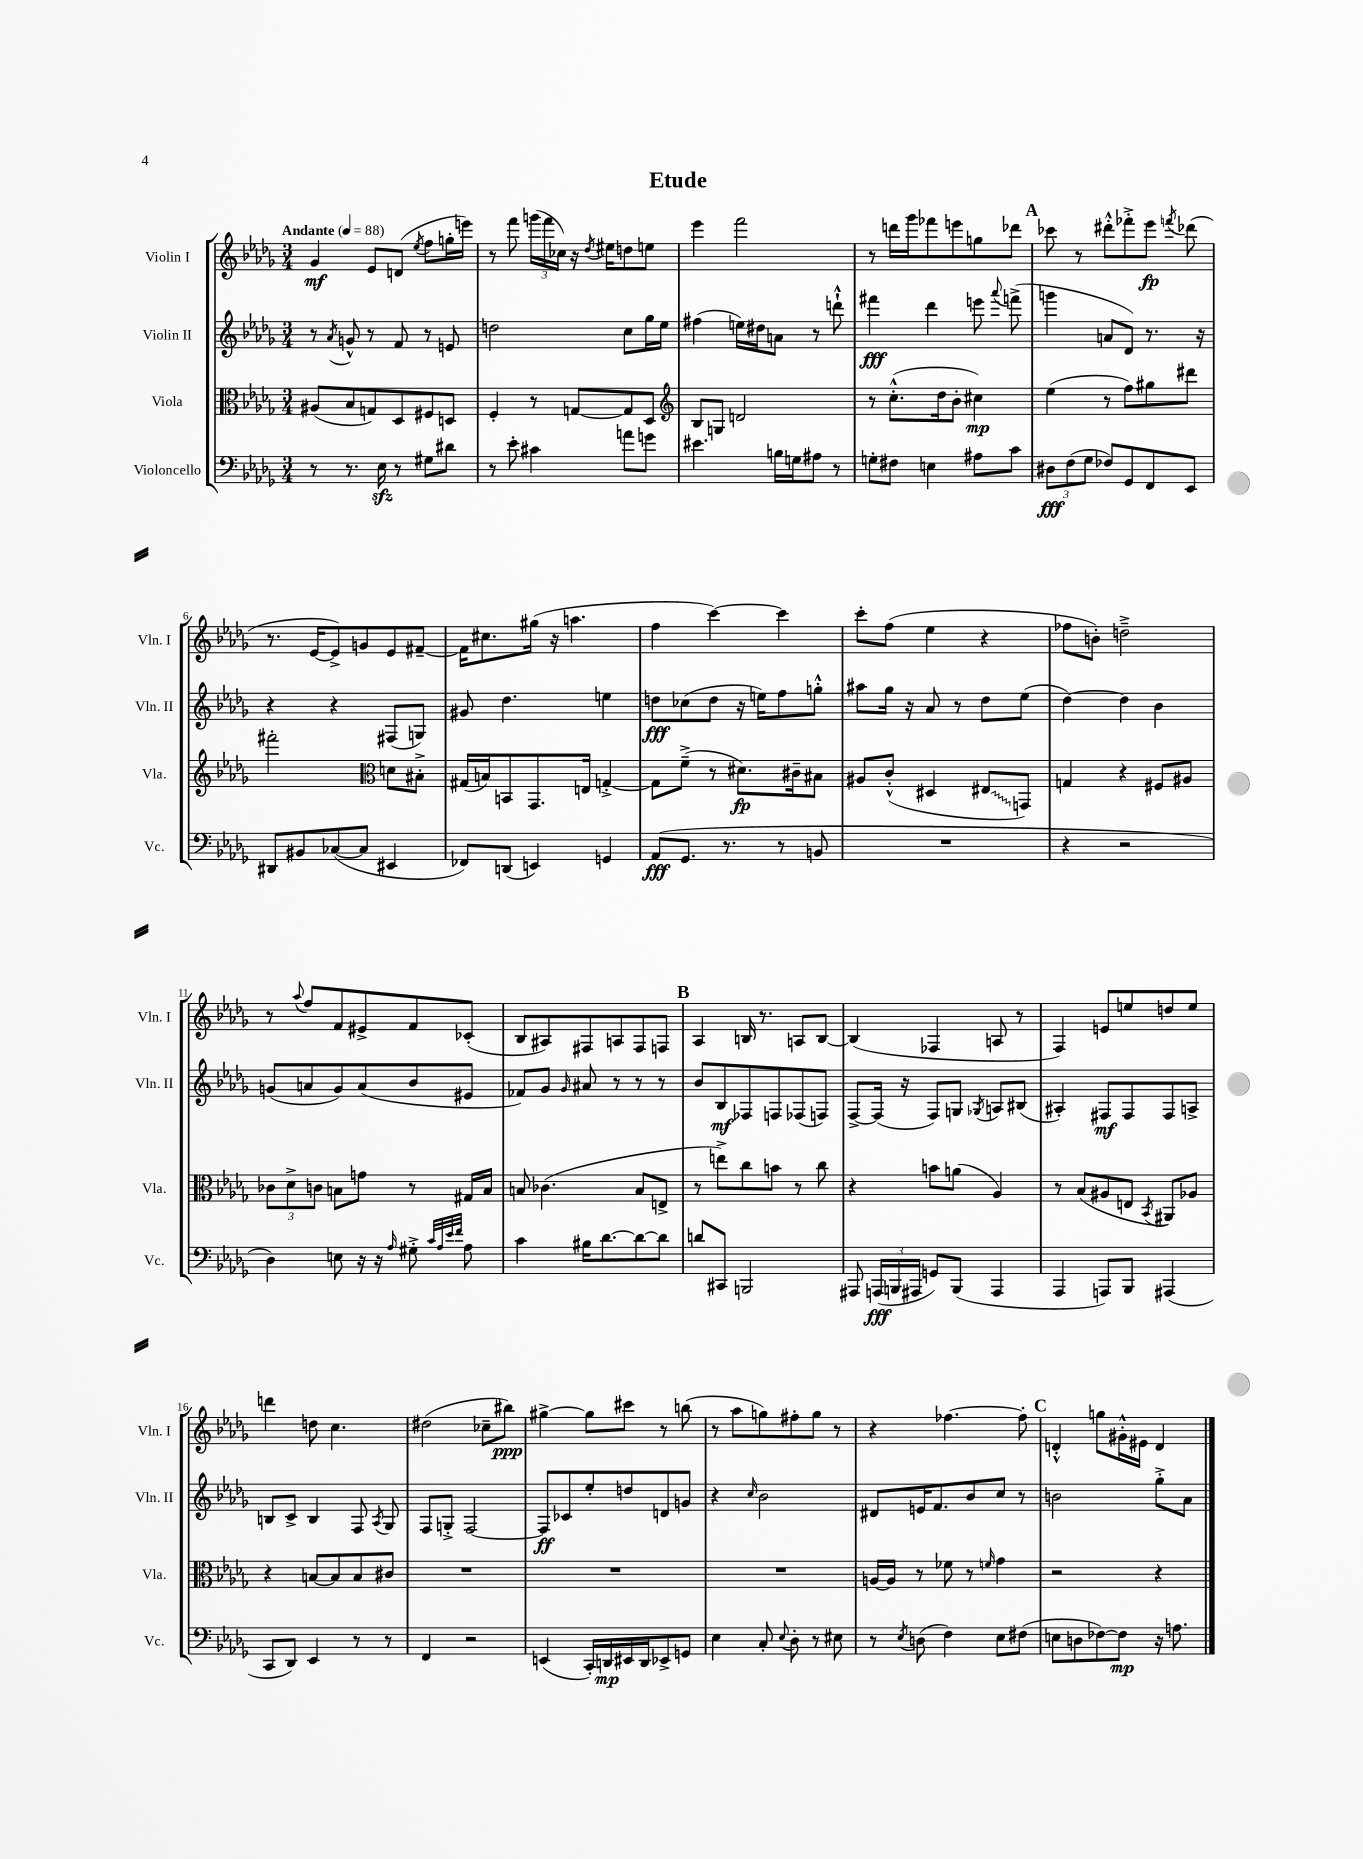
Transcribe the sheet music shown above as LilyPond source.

\header { title = "Etude" }
<<
\new StaffGroup <<
\new Staff = "s0" \with { instrumentName = "Violin I" shortInstrumentName = "Vln. I" } {
    \clef treble \key des \major \numericTimeSignature \time 3/4 \tempo "Andante" 4 = 88
    \autoBeamOff ges'4\mf ees'8[ d'8]( \acciaccatura { ees''8 } f''8[ g''16-. e'''16]) |
    r8 f'''8 \tuplet 3/2 { g'''16[( f'''16 ces''16]) } r16 \acciaccatura { des''8 } eis''16[ d''8 e''8] |
    ees'''4 f'''2 |
    r8 d'''16[ ges'''16 fes'''8 e'''8 g''8 des'''8] |
    \mark \markup { \bold "A" } ces'''8 r8 dis'''8[-.-^ fes'''8-.-> ees'''8]\fp \acciaccatura { f'''8 } des'''8( |
    r8. ees'16[~ ees'8->) g'8 ees'8 fis'8]~-- |
    fis'16[ cis''8. gis''16]( r16 a''4. |
    f''4 c'''4~) c'''4 |
    c'''8[-. f''8]( ees''4 r4 |
    fes''8[ b'8]-.) d''2---> |
    r8 \appoggiatura { aes''8 } f''8[ f'8 eis'8-> f'8 ces'8]-.( |
    bes8[ ais8) fis8 a8 fis8 f8] |
    \mark \markup { \bold "B" } aes4 b16 r8. a8[ b8]~ |
    b4( fes4 a8 r8 |
    f4) e'8[ e''8 d''8 e''8] |
    d'''4 d''8 c''4. |
    dis''2( ces''8[-- bis''8]\ppp) |
    gis''4~-> gis''8[ cis'''8] r8 b''8( |
    r8 aes''8[ g''8) fis''8-. g''8] r8 |
    r4 fes''4.~ fes''8-. |
    \mark \markup { \bold "C" } d'4-.-^ g''8[ gis'16-.-^ eis'16] d'4 \bar "|." |
}
\new Staff = "s1" \with { instrumentName = "Violin II" shortInstrumentName = "Vln. II" } {
    \clef treble \key des \major \numericTimeSignature \time 3/4
    \autoBeamOff r8 \acciaccatura { aes'8 } g'8-^ r8 f'8 r8 e'8 |
    d''2 c''8[ ges''16 ees''16] |
    fis''4( e''16[) dis''16 a'8] r8 d'''8-!-^ |
    fis'''4\fff des'''4 e'''8 \appoggiatura { aes'''8 } f'''8->( |
    \mark \markup { \bold "A" } g'''4 a'8[ des'8]) r8. r16 |
    r4 r4 fis8[( g8]) |
    gis'8 des''4. e''4 |
    d''8[\fff ces''8( d''8] r16 e''16[) f''8 g''8]-.-^ |
    ais''8[ ges''16] r16 aes'8 r8 des''8[ ees''8]( |
    des''4~) des''4 bes'4 |
    g'8[( a'8 g'8) a'8( bes'8 eis'8] |
    fes'8[) ges'8] \grace { ges'16 } ais'8 r8 r8 r8 |
    \mark \markup { \bold "B" } bes'8[ bes8\mf fes8 f8 fes8( f8]) |
    f8[~-> f16]( r16 f8[) g8] \acciaccatura { ges8 } a8[ bis8]( |
    ais4-.) fis8[\mf fis8 fis8 a8]-> |
    b8[ c'8]-> b4 f8 \acciaccatura { aes8 } ges8 |
    f8[ g8]-.-> f2~ |
    f8[\ff ces'8 ees''8-. d''8 d'8 g'8] |
    r4 \grace { c''16 } bes'2 |
    dis'8[ e'16 f'8. bes'8 c''8] r8 |
    \mark \markup { \bold "C" } b'2 ges''8[-.-> aes'8] \bar "|." |
}
\new Staff = "s2" \with { instrumentName = "Viola" shortInstrumentName = "Vla." } {
    \clef alto \key des \major \numericTimeSignature \time 3/4
    \autoBeamOff ais8[( bes8 g8) des8 fis8 d8] |
    f4-. r8 g8[~ g8 des8] |
    \clef treble bes8[ g8] d'2 |
    r8 c''8.[-.-^( des''16 bes'8]-. cis''4\mp) |
    \mark \markup { \bold "A" } ees''4( r8 f''8[) gis''8 dis'''8] |
    fis'''2-. \clef alto d'8[ bis8]-.-> |
    gis16[( b16) b,8 ges,8. e16] g4~-.-> |
    g8[ f'8]--->( r8 dis'8.[\fp) cis'16-- bis8] |
    ais8[ c'8]-.-^( dis4 \once \override Glissando.style = #'zigzag eis8[\glissando g,8]) |
    g4 r4 fis8[ ais8] |
    \tuplet 3/2 { ces'8[ des'8-> c'8] } b8[ g'8] r8 gis16[ b16] |
    b8 ces'4.( b8[ e8]-> |
    \mark \markup { \bold "B" } r8 e''8[->) c''8 b'8] r8 c''8 |
    r4 b'8[ a'8]( aes4) |
    r8 bes8[( ais8 e8] \acciaccatura { bes,8 } ais,8[) aes8] |
    r4 b8[~ b8 b8 cis'8] |
    R2. |
    R2. |
    R2. |
    a16[~ a16] r8 fes'8 r8 \grace { f'16 } ges'4 |
    \mark \markup { \bold "C" } r2 r4 \bar "|." |
}
\new Staff = "s3" \with { instrumentName = "Violoncello" shortInstrumentName = "Vc." } {
    \clef bass \key des \major \numericTimeSignature \time 3/4
    \autoBeamOff r8 r8. ees16\sfz r8 gis8[ dis'8] |
    r8 ees'8-. cis'4 a'8[ g'8] |
    eis'4. b16[ g16 ais8] r8 |
    g8[-. fis8] e4 ais8[ c'8] |
    \mark \markup { \bold "A" } \tuplet 3/2 { dis8[\fff f8( ges8] } fes8[) ges,8 f,8 ees,8] |
    dis,8[ bis,8 ces8~( ces8] eis,4 |
    fes,8[) d,8]( e,4) g,4 |
    aes,8[\fff( ges,8.] r8. r8 b,8 |
    R2. |
    r4 r2 |
    des4) e8 r16 r16 \grace { aes16 } gis8-.-> \grace { c'32[ aes32 ees'32 f'32] } aes8 |
    c'4 bis16[ des'8.~ des'8~ des'8] |
    \mark \markup { \bold "B" } d'8[ cis,8] b,,2 |
    ais,,8 \tuplet 3/2 { a,,16[\fff( b,,16 ais,,16] } g,8[) b,,8]( ais,,4 |
    aes,,4 a,,8[) bes,,8] ais,,4( |
    c,8[ des,8]) ees,4 r8 r8 |
    f,4 r2 |
    e,4( c,16[-.) d,16\mp eis,16 d,16 ees,8-> g,8] |
    ees4 c8-. \appoggiatura { ees8 } des8-. r8 eis8 |
    r8 \acciaccatura { ees8 } d8( f4) ees8[ fis8]( |
    \mark \markup { \bold "C" } e8[ d8 fes8~) fes8]\mp r16 a8. \bar "|." |
}
>>
>>
